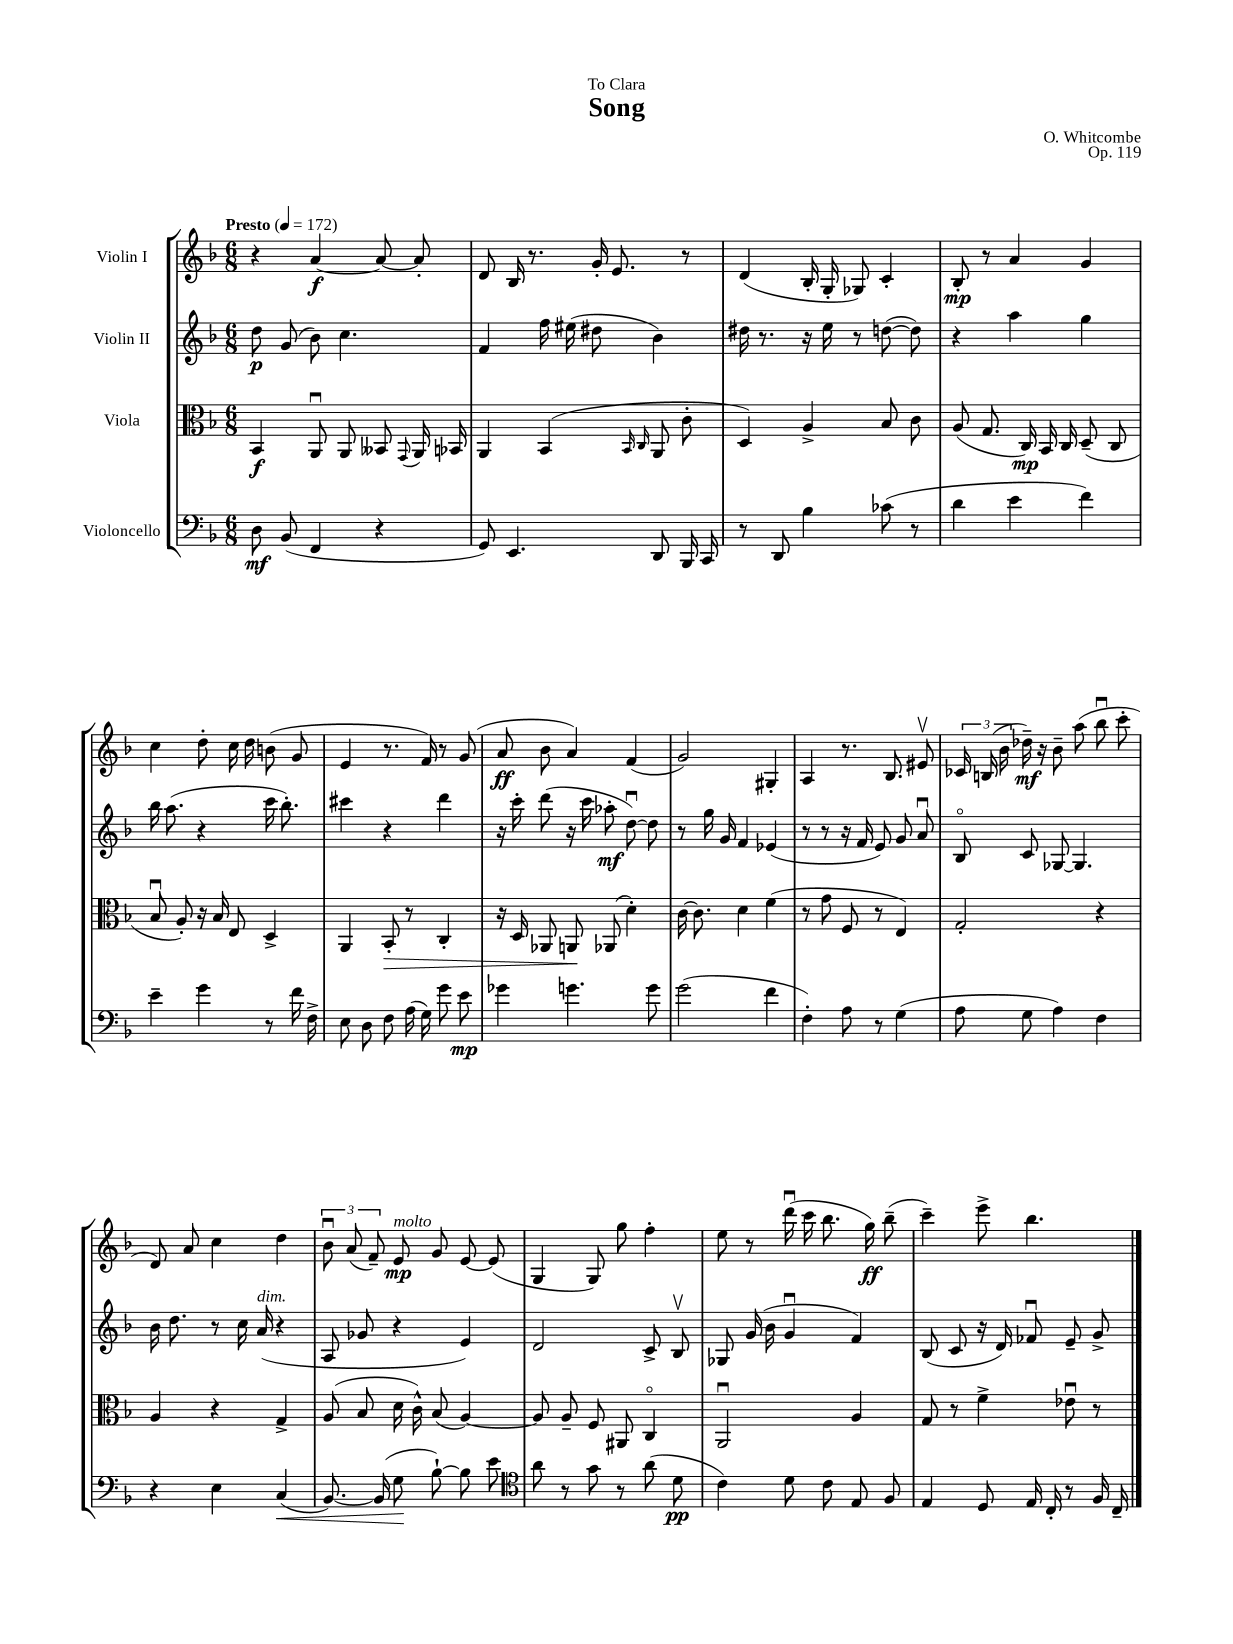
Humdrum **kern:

**kern	**dynam	**kern	**dynam	**kern	**dynam	**kern	**dynam
*part4	*part4	*part3	*part3	*part2	*part2	*part1	*part1
*staff4	*staff4	*staff3	*staff3	*staff2	*staff2	*staff1	*staff1
*I"Violoncello	*	*I"Viola	*	*I"Violin II	*	*I"Violin I	*
*clefF4	*	*clefC3	*	*clefG2	*	*clefG2	*
*k[b-]	*	*k[b-]	*	*k[b-]	*	*k[b-]	*
*M6/8	*	*M6/8	*	*M6/8	*	*M6/8	*
*MM172	*	*MM172	*	*MM172	*	*MM172	*
=1	=1	=1	=1	=1	=1	=1	=1
!	!	!	!	!	!	!LO:TX:a:B:t=Presto	!
8D\	mf	4BB-/	f	8dd\	p	4r	.
(8BB-/	.	.	.	(8g/	.	.	.
4FF/	.	8AAu/	.	8b-\)	.	[4a/	f
.	.	8AA/	.	4.cc\	.	.	.
4r	.	8BB--X/	.	.	.	8a/_	.
.	.	8qqGG/	.	.	.	.	.
.	.	16AA/	.	.	.	8a'/]	.
.	.	16BB-X/	.	.	.	.	.
=2	=2	=2	=2	=2	=2	=2	=2
8GG/)	.	4AA/	.	4f/	.	8d/	.
4.EE/	.	.	.	.	.	16B-/	.
.	.	.	.	.	.	8.r	.
.	.	(4BB-/	.	16ff\	.	.	.
.	.	.	.	(16ee#X\	.	.	.
.	.	.	.	8dd#X\	.	16g'/	.
.	.	.	.	.	.	8.e/	.
.	.	16qqBB-/	.	.	.	.	.
.	.	16qqC/	.	.	.	.	.
8DD/	.	8AA/	.	4b-\)	.	.	.
16BBB-/	.	8c'\	.	.	.	8r	.
16CC/	.	.	.	.	.	.	.
=3	=3	=3	=3	=3	=3	=3	=3
8r	.	4D/)	.	16dd#X\	.	(4d/	.
.	.	.	.	8.r	.	.	.
8DD/	.	.	.	.	.	.	.
4B-\	.	4A^/	.	16r	.	16B-'/	.
.	.	.	.	16ee\	.	16G'/	.
.	.	.	.	8r	.	8G-X/)	.
(8c-X\	.	8B-/	.	([8ddn\	.	4c'/	.
8r	.	8c\	.	8dd\])	.	.	.
=4	=4	=4	=4	=4	=4	=4	=4
4d\	.	(8A/	.	4r	.	8B-'/	mp
.	.	8.G/	.	.	.	8r	.
4e\	.	.	.	4aa\	.	4a/	.
.	.	16C/)	mp	.	.	.	.
.	.	16BB-/	.	.	.	.	.
.	.	16C/	.	.	.	.	.
4f\)	.	(8D~/	.	4gg\	.	4g/	.
.	.	8C/	.	.	.	.	.
!!LO:LB:g=z
=5	=5	=5	=5	=5	=5	=5	=5
4e~\	.	8B-u/	.	16bb-\	.	4cc\	.
.	.	.	.	(8.aa\	.	.	.
.	.	8A'/)	.	.	.	.	.
4g\	.	16r	.	4r	.	8dd'\	.
.	.	16B-/	.	.	.	.	.
.	.	8E/	.	.	.	16cc\	.
.	.	.	.	.	.	16dd\	.
8r	.	4D^/	.	16ccc\	.	(8bn\	.
.	.	.	.	8.bb-'\)	.	.	.
16f\	.	.	.	.	.	8g/	.
16F^\	.	.	.	.	.	.	.
=6	=6	=6	=6	=6	=6	=6	=6
8E\	.	4AA/	.	4ccc#X\	.	4e/	.
8D\	.	.	.	.	.	.	.
!	!	!	!LO:HP:b	!	!	!	!
8F\	.	8BB-'/	>	4r	.	8.r	.
(16A\	.	8r	.	.	.	.	.
16G\)	.	.	.	.	.	16f/)	.
8g\	.	4C'/	.	4ddd\	.	8r	.
8e\	mp	.	.	.	.	(8g/	.
=7	=7	=7	=7	=7	=7	=7	=7
4g-X\	.	16r	.	16r	.	8a/	ff
.	.	16D/	.	16ccc'\	.	.	.
.	.	8AA-X/	.	(8ddd\	.	8b-\	.
4.gn\	.	8AAn/	.	16r	.	4a/)	.
.	.	.	.	16ccc\	.	.	.
.	.	(8AA-X/	]	8aa-X'\	mf	.	.
.	.	4d'\)	.	[8ddu\)	.	(4f/	.
8g\	.	.	.	8dd\]	.	.	.
=8	=8	=8	=8	=8	=8	=8	=8
(2g\	.	[16c\	.	8r	.	2g/)	.
.	.	8.c\]	.	.	.	.	.
.	.	.	.	16gg\	.	.	.
.	.	.	.	16g/	.	.	.
.	.	4d\	.	4f/	.	.	.
4f\	.	(4f\	.	(4e-X/	.	4G#X'/	.
=9	=9	=9	=9	=9	=9	=9	=9
4F'\)	.	8r	.	8r	.	4A/	.
.	.	8g\	.	8r	.	.	.
8A\	.	8F/	.	16r	.	8.r	.
.	.	.	.	16f/	.	.	.
8r	.	8r	.	8e/)	.	.	.
.	.	.	.	.	.	8.B-/	.
(4G\	.	4E/)	.	8g/	.	.	.
.	.	.	.	8au/	.	8e#Xv/	.
=10	=10	=10	=10	=10	=10	=10	=10
8A\	.	2G'/	.	8B-/	.	24c-X/	.
.	.	.	.	.	.	(24Bn/	.
.	.	.	.	.	.	24b-\	.
8G\	.	.	.	8c/	.	16dd-X~\)	mf
.	.	.	.	.	.	16r	.
4A\)	.	.	.	[8G-X/	.	8b-~\	.
.	.	.	.	4.G-/]	.	(8aa\	.
4F\	.	4r	.	.	.	8bb-u\	.
.	.	.	.	.	.	8ccc'\	.
!!LO:LB:g=z
=11	=11	=11	=11	=11	=11	=11	=11
4r	.	4A/	.	16b-\	.	8d/)	.
.	.	.	.	8.dd\	.	.	.
.	.	.	.	.	.	8a/	.
4E\	.	4r	.	8r	.	4cc\	.
.	.	.	.	16cc\	.	.	.
!	!	!	!	!LO:TX:a:i:t=dim.	!	!	!
.	.	.	.	(16a/	.	.	.
!	!LO:HP:b	!	!	!	!	!	!
(4C/	<	4G^/	.	4r	.	4dd\	.
=12	=12	=12	=12	=12	=12	=12	=12
[8.BB-/)	.	(8A/	.	8A/	.	12b-u\	.
.	.	.	.	.	.	(12a/	.
.	.	8B-/	.	8g-X/	.	.	.
.	.	.	.	.	.	12f~/)	.
(16BB-/]	.	.	.	.	.	.	.
!	!	!	!	!	!	!LO:TX:a:i:t=molto	!
8G\	.	16d\	.	4r	.	8e/	mp
.	.	16c^^\)	.	.	.	.	.
[8B-`\)	[	(8B-/	.	.	.	8g/	.
8B-\]	.	[4A/)	.	4e/)	.	[8e/	.
8e\	.	.	.	.	.	(8e/]	.
=13	=13	=13	=13	=13	=13	=13	=13
*clefC4	*	*	*	*	*	*	*
8a\	.	8A/]	.	2d/	.	4G/	.
8r	.	8A~/	.	.	.	.	.
8g\	.	8F/	.	.	.	8G/)	.
8r	.	8AA#X/	.	.	.	8gg\	.
(8a\	.	4C/	.	8c^/	.	4ff'\	.
8d\	pp	.	.	8B-v/	.	.	.
=14	=14	=14	=14	=14	=14	=14	=14
4c\)	.	2AAu/	.	8G-X/	.	8ee\	.
.	.	.	.	(16g/	.	8r	.
.	.	.	.	16b-\	.	.	.
8d\	.	.	.	4gu/	.	(16dddu\	.
.	.	.	.	.	.	16ccc\	.
8c\	.	.	.	.	.	8.bb-\	.
8E/	.	4A/	.	4f/)	.	.	.
.	.	.	.	.	.	16gg\)	ff
8F/	.	.	.	.	.	(8bb-~\	.
=15	=15	=15	=15	=15	=15	=15	=15
4E/	.	8G/	.	(8B-/	.	4ccc~\)	.
.	.	8r	.	8c/	.	.	.
8D/	.	4f^\	.	16r	.	8eee^\	.
.	.	.	.	16d/)	.	.	.
16E/	.	.	.	8f-Xu/	.	4.bb-\	.
16C'/	.	.	.	.	.	.	.
8r	.	8e-Xu\	.	8e~/	.	.	.
16F/	.	8r	.	8g^/	.	.	.
16C~/	.	.	.	.	.	.	.
==	==	==	==	==	==	==	==
*-	*-	*-	*-	*-	*-	*-	*-
